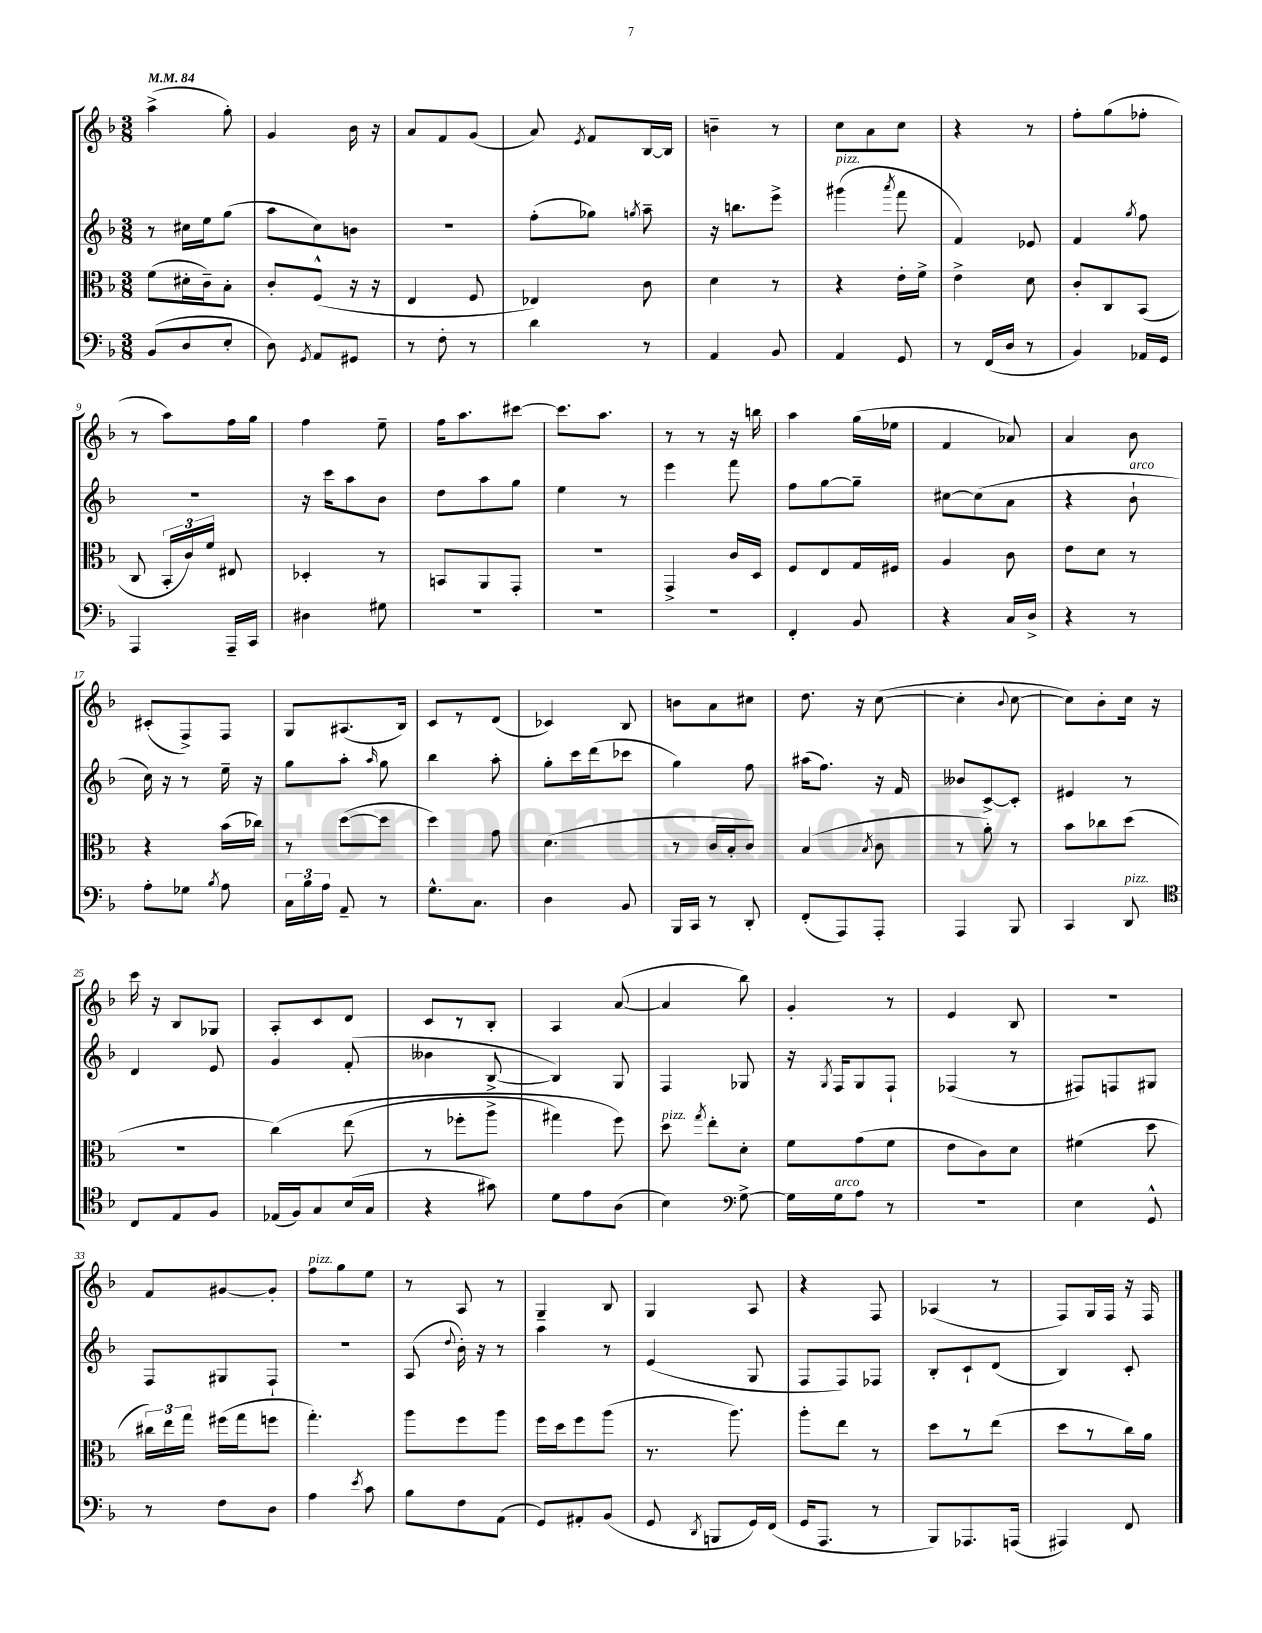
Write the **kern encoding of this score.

**kern	**kern	**kern	**kern
*part4	*part3	*part2	*part1
*staff4	*staff3	*staff2	*staff1
*clefF4	*clefC3	*clefG2	*clefG2
*k[b-]	*k[b-]	*k[b-]	*k[b-]
*M3/8	*M3/8	*M3/8	*M3/8
*MM84	*MM84	*MM84	*MM84
=1	=1	=1	=1
(8BB-/L	(8f\L	8r	(4aa^\
8D/	16d#X'\L	16cc#X\LL	.
.	16c~\J)	16ee\J	.
8E'/J	8B-'\J	(8gg\J	8gg'\)
=2	=2	=2	=2
8D\)	8c'/L	8aa\L	4g/
8qGG/	.	.	.
8AA/L	(8F^^/J	8cc\)	.
8GG#X/J	16r	8bn\J	16b-\
.	16r	.	16r
=3	=3	=3	=3
8r	4E/	4.r	8a/L
8F'\	.	.	8f/
8r	8F/	.	(8g/J
=4	=4	=4	=4
4d\	4E-X/)	(8ff'\L	8a/)
.	.	.	8qe/
.	.	8gg-X\J)	8f/L
.	.	8qggn/	.
8r	8c\	8aa~\	[16B-/L
.	.	.	16B-/JJ]
=5	=5	=5	=5
4AA/	4d\	16r	4bn~\
.	.	8.bbn\L	.
8BB-/	8r	8eee^\J	8r
=6	=6	=6	=6
!	!	!LO:TX:a:i:t=pizz.	!
4AA/	4r	(4ggg#X\	8cc\L
.	.	.	8a\
.	.	8qaaa/	.
8GG/	16e'\LL	8fff\	8cc\J
.	16f^\JJ	.	.
=7	=7	=7	=7
8r	4e^\	4f/)	4r
(16FF/LL	.	.	.
16D/JJ	.	.	.
8r	8d\	8e-X/	8r
=8	=8	=8	=8
4BB-/)	8c'/L	4f/	8ff'\L
.	8C/	.	(8gg\
.	.	8qgg/	.
16AA-X/LL	(8BB-/J	8ff\	8ff-X'\J
16GG/JJ	.	.	.
!!LO:LB:g=z
=9	=9	=9	=9
4AAA/	8C/	4.r	8r
.	24BB-'/LL	.	8aa\L)
.	24c/)	.	.
.	24f/JJ	.	.
16AAA~/LL	8E#X/	.	16ff\L
16CC/JJ	.	.	16gg\JJ
=10	=10	=10	=10
4D#X\	4D-X'/	16r	4ff\
.	.	16ccc\KL	.
.	.	8aa\	.
8G#X\	8r	8b-\J	8ee~\
=11	=11	=11	=11
4.r	8BBn/L	8dd\L	16ff\KL
.	.	.	8.aa\
.	8AA/	8aa\	.
.	8GG'/J	8gg\J	[8ccc#X\J
=12	=12	=12	=12
4.r	4.r	4ee\	8.ccc#\L]
.	.	.	8.aa\J
.	.	8r	.
=13	=13	=13	=13
4.r	4GG^/	4eee\	8r
.	.	.	8r
.	16c/LL	8fff\	16r
.	16D/JJ	.	16bbn\
=14	=14	=14	=14
4FF'/	8F/L	8ff\L	4aa\
.	8E/	[8gg\	.
8BB-/	16G/L	8gg~\J]	(16gg\LL
.	16F#X/JJ	.	16ee-X\JJ
=15	=15	=15	=15
4r	4A/	[8cc#X\L	4f/
.	.	(8cc#\]	.
16C/LL	8c\	8a\J	8a-X/)
16D^/JJ	.	.	.
=16	=16	=16	=16
4r	8e\L	4r	4a/
.	8d\J	.	.
!	!	!LO:TX:a:i:t=arco	!
8r	8r	8b-`\	8b-\
!!LO:LB:g=z
=17	=17	=17	=17
8A'\L	4r	16cc\)	(8c#X'/L
.	.	16r	.
8G-X\J	.	8r	8F^/)
8qB-/	.	.	.
8A\	(16b-\LL	16ee~\	8F/J
.	16cc-X\JJ)	16r	.
=18	=18	=18	=18
24C\LL	8r	8gg\L	8G/L
24B-\	.	.	.
24A\JJ	.	.	.
8AA~/	([8dd\L	8aa'\J	(8.A#X/
.	.	16qqaa/	.
8r	8dd\J]	8gg\	.
.	.	.	16B-/Jk)
=19	=19	=19	=19
8.G^^\L	4dd\)	4bb-\	8c/L
.	.	.	8r
8.C\J	.	.	.
.	8g\	8aa'\	(8d/J
=20	=20	=20	=20
4D\	(4.d\	8gg'\L	4c-X/)
.	.	16ccc\L	.
.	.	(16ddd\J	.
8BB-/	.	8ccc-X\J	8B-/
=21	=21	=21	=21
16BBB-/LL	8r	4gg\)	8bn\L
16CC/JJ	.	.	.
8r	16c/LL	.	8a\
.	16B-'/J	.	.
8DD'/	8c/J)	8ff\	8cc#X\J
=22	=22	=22	=22
(8FF'/L	(4B-/	(16aa#X\KL	8.dd\
.	.	8.ff\J)	.
8AAA/)	.	.	.
.	.	.	16r
.	8qB-/	.	.
8AAA'/J	8c\	16r	([8cc\
.	.	16f/	.
=23	=23	=23	=23
4AAA/	8r	8b--X/L	4cc'\]
.	8a'\)	[8c^/	.
.	.	.	8qqb-/
8BBB-/	8r	8c'/J]	[8cc\
=24	=24	=24	=24
4CC/	8b-\L	4e#X/	8cc\L])
.	8cc-X\	.	8b-'\
!LO:TX:a:i:t=pizz.	!	!	!
8DD/	(8dd\J	8r	16cc\Jk
.	.	.	16r
!!LO:LB:g=z
=25	=25	=25	=25
*clefC4	*	*	*
8C/L	4.r	4d/	16ccc\
.	.	.	16r
8E/	.	.	8B-/L
8F/J	.	8e/	8G-X/J
=26	=26	=26	=26
(16E-X/LL	(4cc\)	4g/	8A'/L
16F/J)	.	.	.
8G/	.	.	8c/
(16B-/L	(8ee\	(8f'/	8d/J
16G/JJ	.	.	.
=27	=27	=27	=27
4r	8r	4b--X\	8c/L
.	8ff-X'\L	.	8r
8g#X\)	8aa^\J	[8B-^/	8B-'/J
=28	=28	=28	=28
8d\L	4gg#X\)	4B-/])	4A/
8e\	.	.	.
(8A\J	8ff\)	8G/	([8a/
=29	=29	=29	=29
!	!LO:TX:a:i:t=pizz.	!	!
4B-\)	8dd\	4F/	4a/]
.	8qgg/	.	.
.	8ee'\L	.	.
*clefF4	*	*	*
[8G^\	8d'\J	8G-X/	8bb-\)
=30	=30	=30	=30
16G\LL]	8f\L	16r	4g'/
.	.	8qG/	.
!LO:TX:a:i:t=arco	!	!	!
16G\J	.	16F/KL	.
8A\J	(8g\	8G/	.
8r	8f\J	8F`/J	8r
=31	=31	=31	=31
4.r	8e\L	(4F-X/	4e/
.	8c\)	.	.
.	8d\J	8r	8B-/
=32	=32	=32	=32
4E\	(4f#X\	8F#X/L)	4.r
.	.	8Fn/	.
8GG^^/	8dd\	8G#X/J	.
!!LO:LB:g=z
=33	=33	=33	=33
8r	24cc#X\LL)	8F/L	8f/L
.	24ee\	.	.
.	24gg\JJ	.	.
8F\L	(16ff#X\LL	8G#X/	[8g#X/
.	16gg\J	.	.
8D\J	8ffn\J	8F`/J	8g#'/J]
=34	=34	=34	=34
!	!	!	!LO:TX:a:i:t=pizz.
4A\	4.gg'\)	4.r	8ff\L
.	.	.	8gg\
8qe/	.	.	.
8c\	.	.	8ee\J
=35	=35	=35	=35
8B-\L	8aa\L	(8A/	8r
.	.	8qqdd/	.
8F\	8ff\	16b-'\)	8A/
.	.	16r	.
(8AA\J	8aa\J	8r	8r
=36	=36	=36	=36
8GG/L)	16ff\LL	4aa\	4G~/
.	16dd\J	.	.
8AA#X'/	8ff\	.	.
(8BB-/J	(8aa\J	8r	8B-/
=37	=37	=37	=37
8GG/	8.r	(4e/	4G/
8qDD/	.	.	.
8BBBn/L	.	.	.
.	8.aa\)	.	.
16GG/L)	.	8G/	8A/
(16FF/JJ	.	.	.
=38	=38	=38	=38
16GG/KL	8aa'\L	8F/L	4r
8.AAA/J	.	.	.
.	8ee\J	8F/)	.
8r	8r	8F-X/J	8F/
=39	=39	=39	=39
8BBB-/L)	8dd\L	8B-'/L	(4A-X/
8.AAA-X/	8r	8c`/	.
.	(8ee\J	(8d/J	8r
(16AAAn/Jk	.	.	.
=40	=40	=40	=40
4AAA#X/)	8dd\L	4B-/)	8F/L)
.	8r	.	16G/L
.	.	.	16F/JJ
8FF/	16cc\L)	8c'/	16r
.	16a\JJ	.	16F/
==	==	==	==
*-	*-	*-	*-
